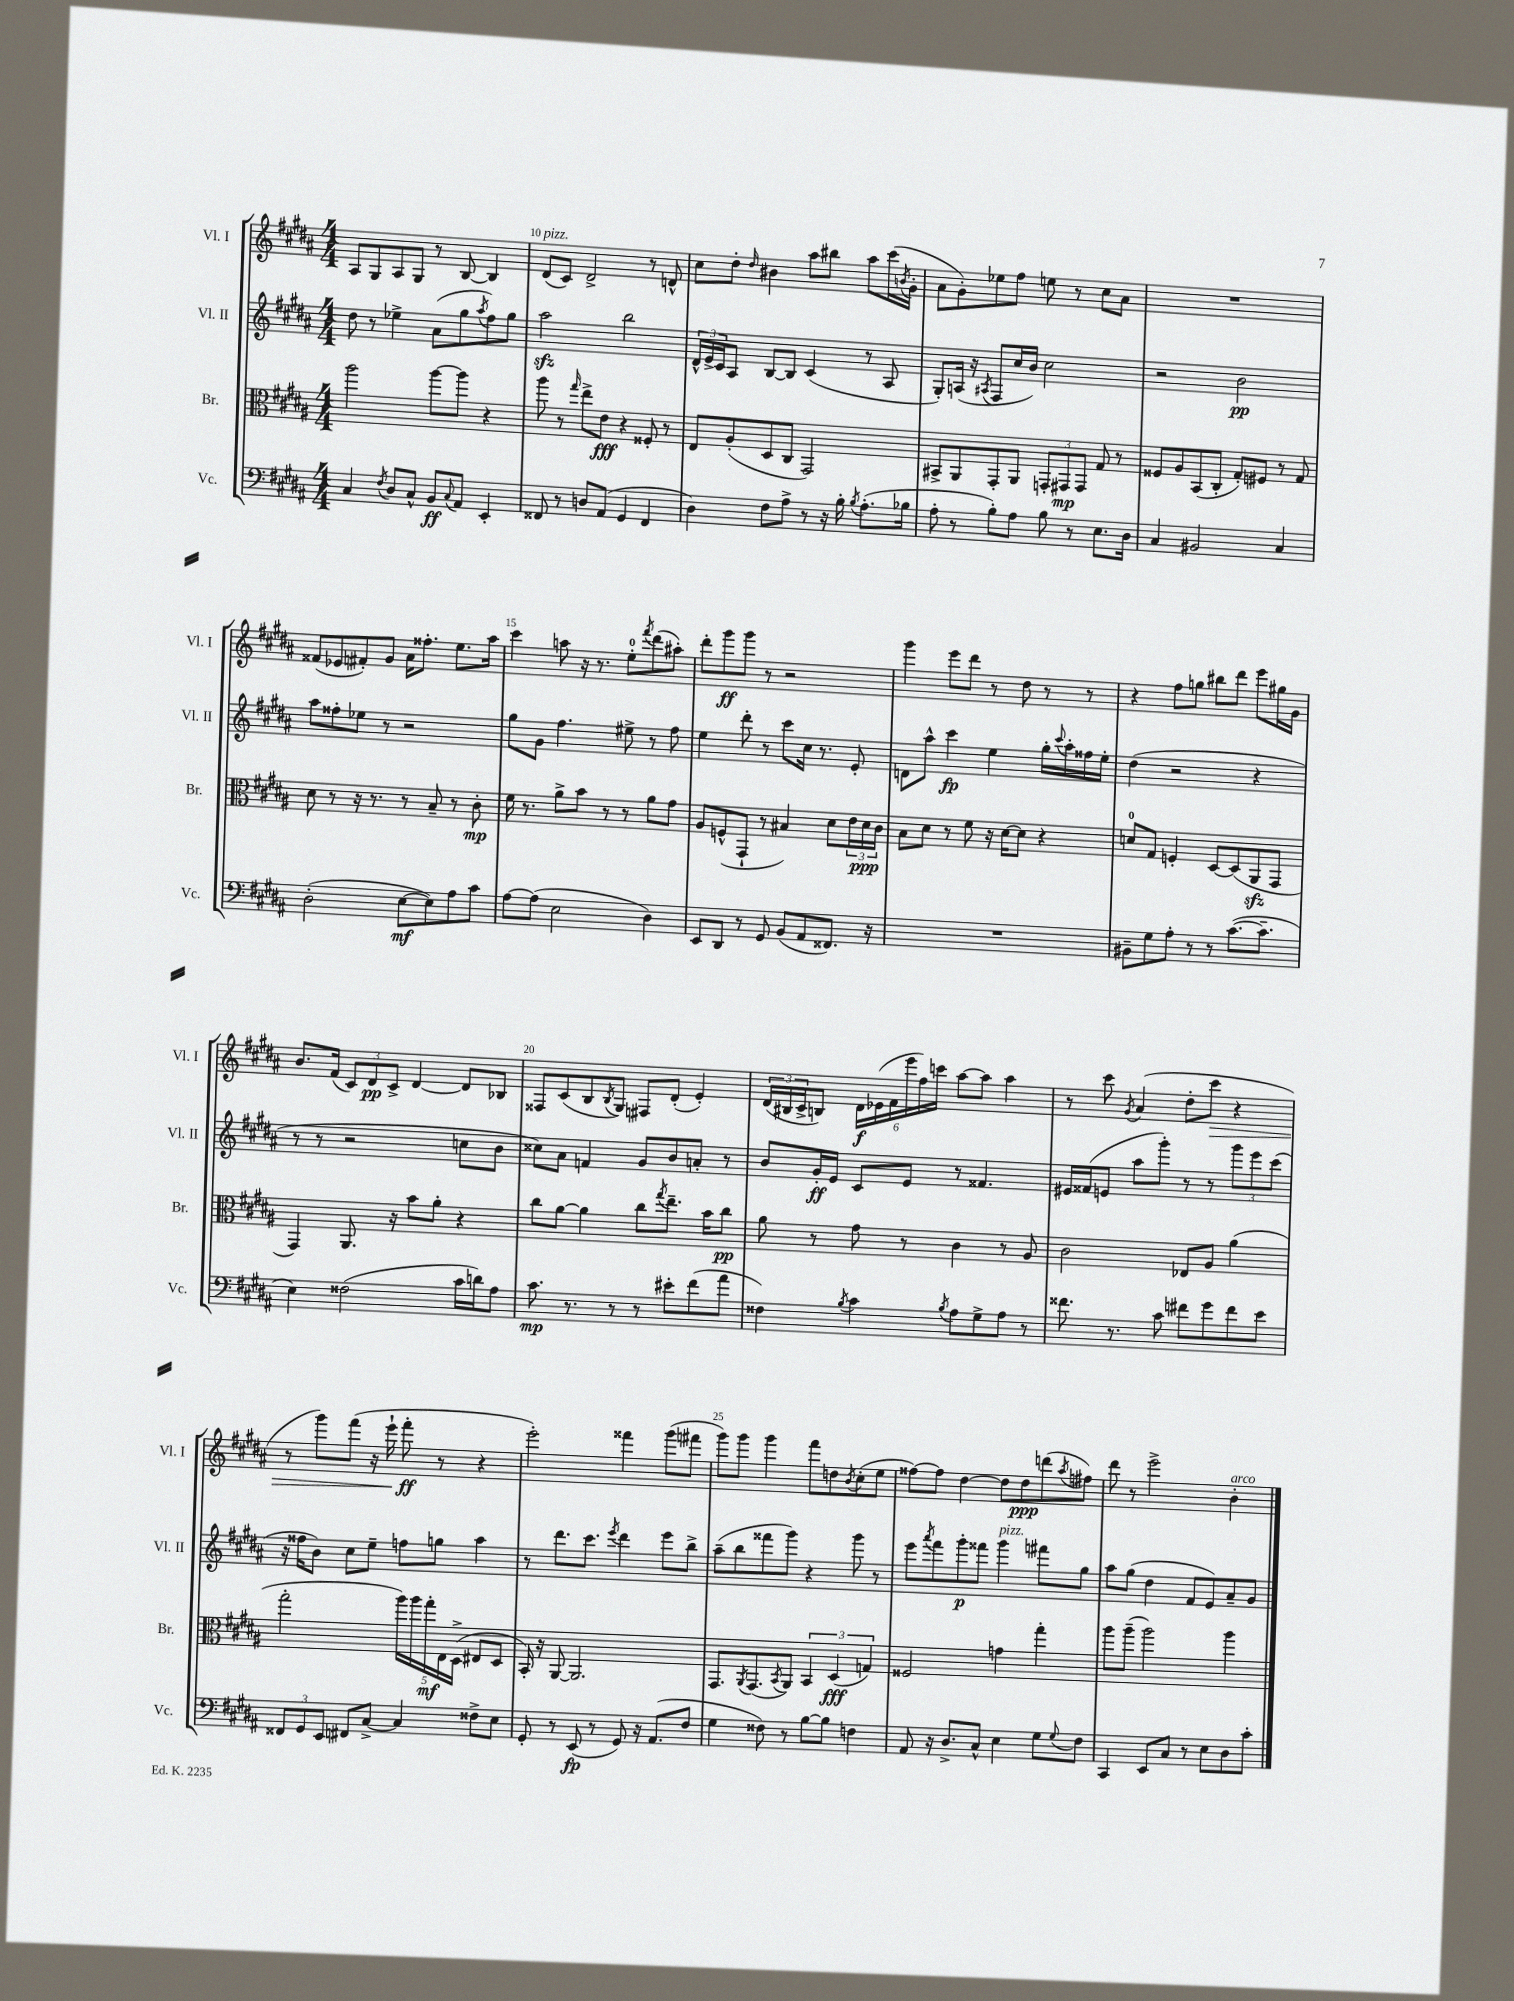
<<
\new StaffGroup <<
\new Staff = "s0" \with { instrumentName = "Vl. I" shortInstrumentName = "Vl. I" } {
    \clef treble \key b \major \numericTimeSignature \time 4/4
    ais8 gis8 ais8 gis8 r8 b8~ b4 |
    dis'8^\markup { \italic "pizz." }( cis'8) dis'2-> r8 d'8-^ |
    cis''8 dis''8-. \grace { dis''16 } bis'4 ais''8 bis''8 ais''8 cis'''16( \acciaccatura { b'8 } gis'16-. |
    ais'8 gis'8-.) ees''8 fis''8 e''8 r8 cis''8 ais'8 |
    R1 |
    fisis'8( ees'8 fis'8-.) gis'8 ais'16 fisis''8.-. e''8. ais''16 |
    cis'''4 a''8 r16 r8. e''8-0-. \acciaccatura { fis'''8 } dis'''8( ais''8-.) |
    dis'''8-. gis'''8\ff gis'''8 r8 r2 |
    gis'''4 e'''8 dis'''8 r8 dis''8 r8 r8 |
    r4 fis''8 g''8 bis''8 dis'''8 e'''8 gis''16 gis'16 |
    b'8. fis'16( \tuplet 3/2 { cis'8) dis'8\pp cis'8-> } dis'4~ dis'8 bes8 |
    fisis8 cis'8( b8 \acciaccatura { b8 } gis8) fis8 dis'8-.( e'4-.) |
    \tuplet 3/2 { dis'16( bis16 cis'16-> } b8) \tuplet 6/4 { dis'16\f ees'16( fis'16 e'''16 fis''16) c'''16 } ais''8~ ais''8 ais''4 |
    r8 cis'''8 \acciaccatura { gis'8 } ais'4( dis''8-. cis'''8\> r4 |
    r8 gis'''8) fis'''8( r16 e'''16-! fis'''8-.\ff\! r8 r4 |
    e'''2-.) fisis'''4 gis'''8( fis'''8 |
    gis'''8) gis'''8 gis'''4 fis'''8 d''8 \acciaccatura { b'8 } cis''8-.( e''8 |
    fisis''8~) fisis''8 dis''4~ dis''8 dis''8\ppp d'''8( \acciaccatura { ais''8 } fis''8) |
    dis'''8 r8 e'''2-> b'4-.^\markup { \italic "arco" } \bar "|." |
}
\new Staff = "s1" \with { instrumentName = "Vl. II" shortInstrumentName = "Vl. II" } {
    \clef treble \key b \major \numericTimeSignature \time 4/4
    dis''8 r8 ees''4-> ais'8( gis''8 \acciaccatura { ais''8 } fis''8) gis''8 |
    ais''2\sfz b''2 |
    \tuplet 3/2 { dis'16-^ e'16-> cis'16 } ais8 b8~ b8 cis'4( r8 ais8 |
    gis8-.) a16( r16 \acciaccatura { ais8 } fis8 cis''16 b'16) cis''2 |
    r2 b'2\pp |
    ais''8 fisis''8-. ees''8 r8 r2 |
    gis''8 gis'8 fis''4. eis''8-> r8 fis''8 |
    e''4 dis'''8-. r8 cis'''8 cis''16 r8. e'8-. |
    d'8 ais''8-^ cis'''4\fp e''4 gis''16-. \appoggiatura { cis'''8 } ais''16-. fisis''16 e''16-. |
    dis''4( r2 r4 |
    r8 r8 r2 c''8 b'8 |
    cisis''8) ais'8 f'4 gis'8 b'8 a'8-. r8 |
    b'8 gis'16-.\ff e'16 cis'8 e'8 r8 fisis'4. |
    eis'16 fisis'16( e'8 ais''8 gis'''8-.) r8 r8 \tuplet 3/2 { gis'''8 e'''8 cis'''8( } |
    r16 fisis''16 b'8) cis''8 e''8-- f''8 g''8 ais''4 |
    r8 dis'''8. cis'''8. \acciaccatura { e'''8 } dis'''4 e'''8 b''8-> |
    ais''8--( b''8 fisis'''8 gis'''8) r4 gis'''8 r8 |
    e'''8 \acciaccatura { ais'''8 } fis'''8 gis'''8-.\p fisis'''8 gis'''4^\markup { \italic "pizz." } fis'''8 gis''8 |
    ais''8 gis''8( dis''4 fis'8 e'8) ais'8-- gis'8 \bar "|." |
}
\new Staff = "s2" \with { instrumentName = "Br." shortInstrumentName = "Br." } {
    \clef alto \key b \major \numericTimeSignature \time 4/4
    ais''2 ais''8~ ais''8 r4 |
    ais''8 r8 \grace { gis''16 } e''8-> e'8\fff r4 fisis8-. r8 |
    e8 ais8-.( dis8 cis8 gis,2) |
    bis,8-> ais,8 gis,8-. ais,8 \tuplet 3/2 { g,8-. gis,8\mp gis,8 } gis8 r8 |
    fisis8 ais8 b,8( cis8-. gis8-.) fis8 r8 gis8 |
    dis'8 r8 r16 r8. r8 b8-- r8 cis'8-.\mp |
    fis'16 r8. ais'8-> b'8 r8 r8 ais'8 gis'8 |
    ais8 f8-^( gis,8-! r8 bis4) dis'8 \tuplet 3/2 { e'16 dis'16\ppp cis'16 } |
    b8 dis'8 r8 fis'8 r16 dis'16~ dis'8 r4 |
    d'8-0 gis8 f4-. dis8~ dis8( ais,8\sfz gis,8 |
    gis,4) ais,8. r16 b'8 ais'8-. r4 |
    cis''8 ais'8~ ais'4 cis''8 \acciaccatura { gis''8 } e''8.-- b'16 cis''8\pp |
    ais'8 r8 gis'8 r8 cis'4 r8 ais8 |
    cis'2 ees8 ais8 ais'4( |
    gis''2-. \tuplet 5/4 { ais''16) ais''16 gis''16-.\mf e16 dis16->( } eis8 dis8 |
    b,16-.) r16 ais,8~ ais,2. |
    gis,8. \acciaccatura { ais,8 } gis,8.( \acciaccatura { b,8 } ais,8) \tuplet 3/2 { b,4 dis4\fff( g4) } |
    fisis2 g'4 gis''4-. |
    ais''8 ais''8--( ais''2) ais''4 \bar "|." |
}
\new Staff = "s3" \with { instrumentName = "Vc." shortInstrumentName = "Vc." } {
    \clef bass \key b \major \numericTimeSignature \time 4/4
    cis4 \acciaccatura { fis8 } dis8 cis8-^ b,8\ff \appoggiatura { cis8 } ais,8 e,4-. |
    fisis,8 r8 d8 ais,8( gis,4 fisis,4 |
    dis4) fis8 ais8-> r8 r16 b16-. \acciaccatura { b8 } ais8.-.( bes16 |
    ais8-. r8 b8-.) ais8 b8 r8 e8. dis16 |
    cis4 bis,2 cis4 |
    dis2-.( e8~\mf e8) ais8 cis'8 |
    ais8~ ais8( e2 dis4) |
    e,8 dis,8 r8 gis,8 b,8( ais,8 fisis,8.) r16 |
    R1 |
    bis,8-- gis8 ais8-. r8 r8 cis'8.~( cis'8.-- |
    e4) fisis2( cis'16 d'16) ais8 |
    cis'8.\mp r8. r8 r8 eis'8-. fis'8( ais'8 |
    fisis4) \acciaccatura { b8 } cis'4 \acciaccatura { b8 } ais8 gis8-> ais8 r8 |
    fisis'8. r8. cis'8 fis'8 gis'8 fis'8 e'8 |
    \tuplet 3/2 { fisis,8 gis,8 e,8 } fis,8 cis8~-> cis4 fisis8-> e8 |
    gis,8-. r8 e,8\fp( r8 gis,8) r16 ais,8.( fis8 |
    gis4 fisis8) r8 b8~ b8 f4 |
    ais,8 r16 dis8.-> cis8-^ e4 gis8 \appoggiatura { gis8 } fis8 |
    cis,4 e,8 cis8 r8 e8 dis8 cis'8-. \bar "|." |
}
>>
>>
\layout { \context { \Score currentBarNumber = #9 \override BarNumber.break-visibility = ##(#f #t #t) barNumberVisibility = #(every-nth-bar-number-visible 5) } }
